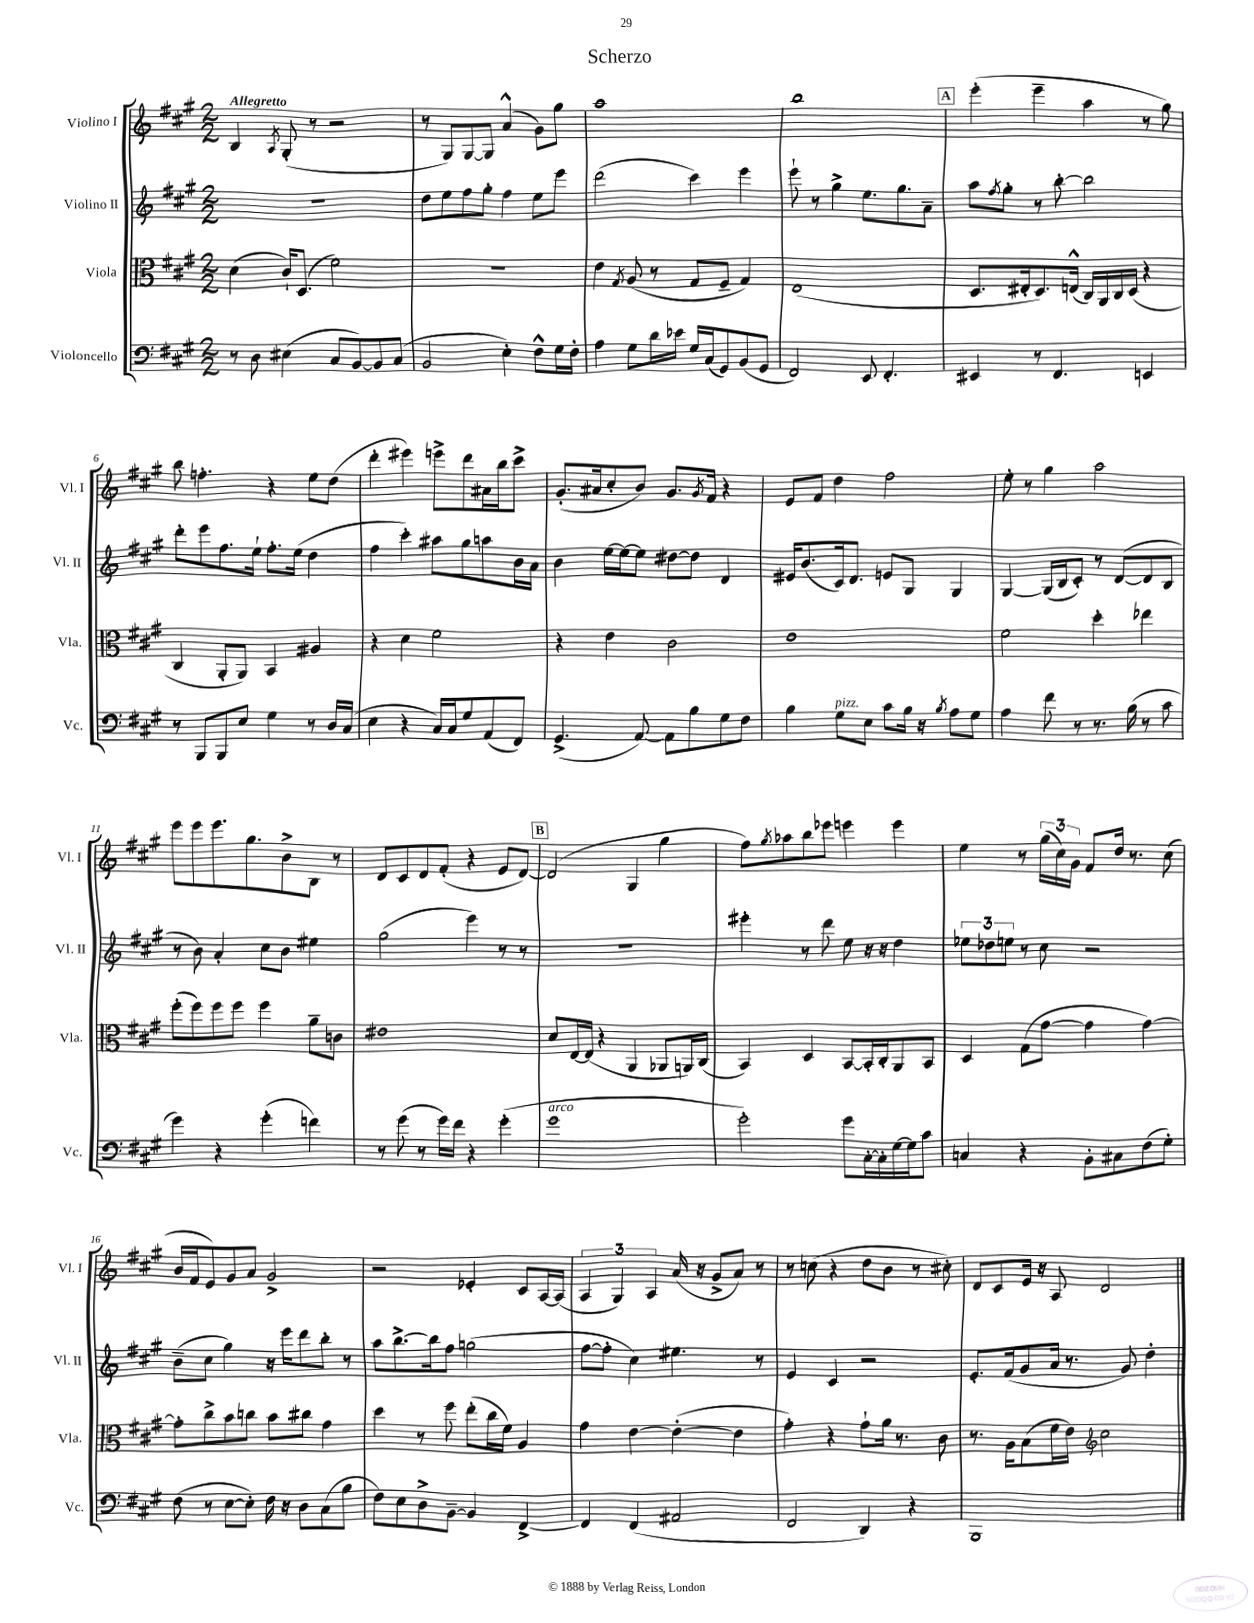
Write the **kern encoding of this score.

**kern	**kern	**kern	**kern
*staff4	*staff3	*staff2	*staff1
*clefF4	*clefC3	*clefG2	*clefG2
*k[f#c#g#]	*k[f#c#g#]	*k[f#c#g#]	*k[f#c#g#]
*M2/2	*M2/2	*M2/2	*M2/2
8r	(4d\	1r	4B/
8D\	.	.	.
.	.	.	8qA/
(4E#\	16c#`/LK)	.	(8G#'/
.	(8.D/J	.	.
.	.	.	8r
8C#/L	2f#\)	.	2r
[8BB/)	.	.	.
8BB/]	.	.	.
(8C#/J	.	.	.
=	=	=	=
2BB/	1r	8dd\L	8r
.	.	8ee\	8G#/L)
.	.	8ff#\	[8G#/
.	.	8gg#'\J	8G#/]J
4E'\)	.	4ff#\	(4a^^/
8F#^^\L	.	8ee\L	8g#\L)
16G#\L	.	8eee\J	8gg#\J
16F#'\JJ	.	.	.
=	=	=	=
4A\	4e\	(2ddd\	1aa
.	8qG#/	.	.
8G#\L	(8A/	.	.
16d\L	8r	.	.
16e-\JJ	.	.	.
16G#/LL	8G#/L	4ccc#\)	.
(16C#/J	.	.	.
8GG#/)	8F#~/J	.	.
(8BB/	4G#/)	4eee\	.
8GG#/J	.	.	.
=	=	=	=
2FF#/)	(1E	8eee`\	1bb
.	.	8r	.
.	.	4gg#^\	.
8EE/	.	8.ee\L	.
4.FF#'/	.	.	.
.	.	8.gg#\	.
.	.	8a~\J	.
=	=	=	=
4EE#/	8.D/L	8aa\L	(4eee'\
.	.	8qff#/	.
.	.	8gg#'\J	.
.	16E#'/k	.	.
8r	8.D/)	8r	4eee~\
4.FF#/	.	[8bb'\	.
.	(16E^^/Jk	.	.
.	16C#/LL)	2bb\]	4aa\
.	16AA/	.	.
.	16C#/	.	.
.	(16D/JJ	.	.
4EE/	4r	.	8r
.	.	.	8gg#\)
=	=	=	=
8r	4C#/	8ddd'\L	8bb\
8BBB/L	.	8eee\	4.ff'\
8BBB/	8AA'/L	8.ff#\	.
8E/J	8AA/J)	.	.
.	.	16ee`\Jk	.
4G#\	4BB/	8.ff#'\L	4r
.	.	(16ee\Jk	.
8r	4A#/	4dd\	8ee\L
16D/LL	.	.	(8dd\J
(16C#/JJ	.	.	.
=	=	=	=
4E\	4r	4ff#\	4ddd'\
4r	4d\	4ccc#'\)	4eee#\)
16C#/LL)	2f#\	8aa#\L	8eee^\L
16C#/J	.	.	.
8G#/	.	8gg#\	8ddd\
(8AA/	.	8aa\	16a#\L
.	.	.	16bb\J
8FF#/J)	.	16b\L	8ccc#^\J
.	.	16a\JJ	.
=	=	=	=
(4.GG#^/	4r	4b\	(8.g#'/L
.	.	.	16a#/k
.	4e\	[16ee\LL	8cc#'/
.	.	16ee\_J	.
[8AA/)	.	8ee\]J	8b/J)
8AA\]L	2c#\	[8dd#\L	8.g#/L
8B\	.	8dd#\]J	.
.	.	.	8qg#/
.	.	.	16f#/Jk
8G#\	.	4d/	4r
8F#\J	.	.	.
=	=	=	=
4B\	1e	16e#/LK	8e/L
.	.	(8.b/	.
.	.	.	8f#/J
8G#\L	.	16c#/k)	4dd\
.	.	8.d/J	.
8E\J	.	.	.
8c#\L	.	8e/L	2ff#\
16B\Jk	.	8G#/J	.
16r	.	.	.
8qB/	.	.	.
8A\L	.	4G#/	.
8G#\J	.	.	.
=	=	=	=
4A\	2f#\	[4G#/	8ee'\
.	.	.	8r
8f#\	.	(16G#/]LL	4gg#\
.	.	16B/J	.
8r	.	8c#'/J)	.
8.r	4dd'\	8r	2aa\
.	.	([8d/L	.
(16B\	.	.	.
8r	4ee-\	8d/]	.
8c#\	.	8B/J	.
=	=	=	=
4g#\)	(8ff#'\L	8r	8eee\L
.	8ff#\)	8b\)	8eee\
4r	8ff#\	4a'/	8.eee\
.	8ff#\J	.	.
.	.	.	8.gg#\
(4g#'\	4ff#\	8cc#\L	.
.	.	8b\J	8b^\
4f\)	8a~\L	4ee#\	8B\J
.	8c\J	.	8r
=	=	=	=
8r	1e#	(2gg#\	8d/L
(8g#\	.	.	8c#/
8r	.	.	8d/
16g#\LL)	.	.	(8f#'/J
16f#\JJ	.	.	.
4r	.	4eee\)	4r
(4g#'\	.	8r	8e/L
.	.	8r	[8d/J)
=	=	=	=
1g#	8d/L	1r	(2d/]
.	[16E/L	.	.
.	(16E/]JJ	.	.
.	4r	.	.
.	4AA/	.	4G#/
.	8AA-/L	.	4gg#\
.	16AA/L)	.	.
.	(16C#/JJ	.	.
=	=	=	=
2g#'\)	4BB/)	4eee#'\	8ff#\L)
.	.	.	8qgg#/
.	.	.	8aa-\
.	4D/	8r	8bb\
.	.	8ddd\	8eee-\J
8g#\L	[8BB/L	8ee\	4eee\
[16C#'\L	16BB'/]L	16r	.
16C#'\]	16C#'/J	16r	.
[16G#\	8AA/	4dd\	4eee\
16G#\]J	.	.	.
8c#\J	8BB/J	.	.
=	=	=	=
4C/	4D/	12ee-\L	4ee\
.	.	12dd-\	.
.	.	12ee\J	.
4r	(8G#\L	8r	8r
.	[8g#\J	8cc#\	(24gg#\LL
.	.	.	24cc#\)
.	.	.	24g#\JJ
8BB'\L	4g#\]	2r	8f#/L
8C#\	.	.	16dd/Jk
.	.	.	8.r
(8F#\	[4g#\)	.	.
8G#'\J)	.	.	(8cc#\
=	=	=	=
(8F#\	8g#'\]L	(8b~\L	16b/LL
.	.	.	16f#/J
8r	8cc#^\	8cc#\J	8e/)
[8E\L	8b\	4gg#\)	8g#/
8E'\]J)	8cc\J	.	8a/J
16F#\	8b\L	16r	2g#^/
16r	.	16eee\LK	.
8D\L	8cc#\J	8ddd\	.
(8C#\	4g#\	8bb'\J	.
8B\J	.	8r	.
=	=	=	=
8F#\L)	4dd\	8aa\L	2r
8E\	.	[8.bb^\	.
8D^\	8r	.	.
.	.	16bb\]k	.
[8BB~\J	8ff#\	8ff#\J	.
4BB/]	(8ee'\L	(2gg\	4e-'/
.	16cc#\L	.	.
.	16f#\JJ)	.	.
[4FF#^/	4A/	.	8c#/L
.	.	.	[16A/L
.	.	.	(16A/]JJ
=	=	=	=
4FF#/]	4g#\	[8ff#\L	6A/
.	.	8ff#'\]J	.
.	.	.	6G#/)
(4FF#/	[4e\	4cc#\)	.
.	.	.	6A/
2AA#/	(4e'\_	4.ee#\	(16a/
.	.	.	16r
.	.	.	8g#^/L
.	4e\]	.	8a/J)
.	.	8r	8r
=	=	=	=
2FF#/	4g#'\)	4e/	8r
.	.	.	(8cc\
.	4r	4c#/	4r
4DD/)	8g#`\L	2r	8dd\L
.	16a\Jk	.	8b\J
.	8.r	.	.
4r	.	.	8r
.	8c#\	.	8cc#'\)
=	=	=	=
1BBB	8.r	8.e'/L	8d/L
.	.	.	8c#/
.	16A\LK	(16f#/k	.
.	(8B\	8g#/	16e/Jk
.	.	.	16r
.	16f#\L	16a/Jk	8A/
.	16e\JJ)	8.r	.
*	*clefG2	*	*
.	2cc#\	.	2d/
.	.	8g#/)	.
.	.	4dd'\	.
==	==	==	==
*-	*-	*-	*-
